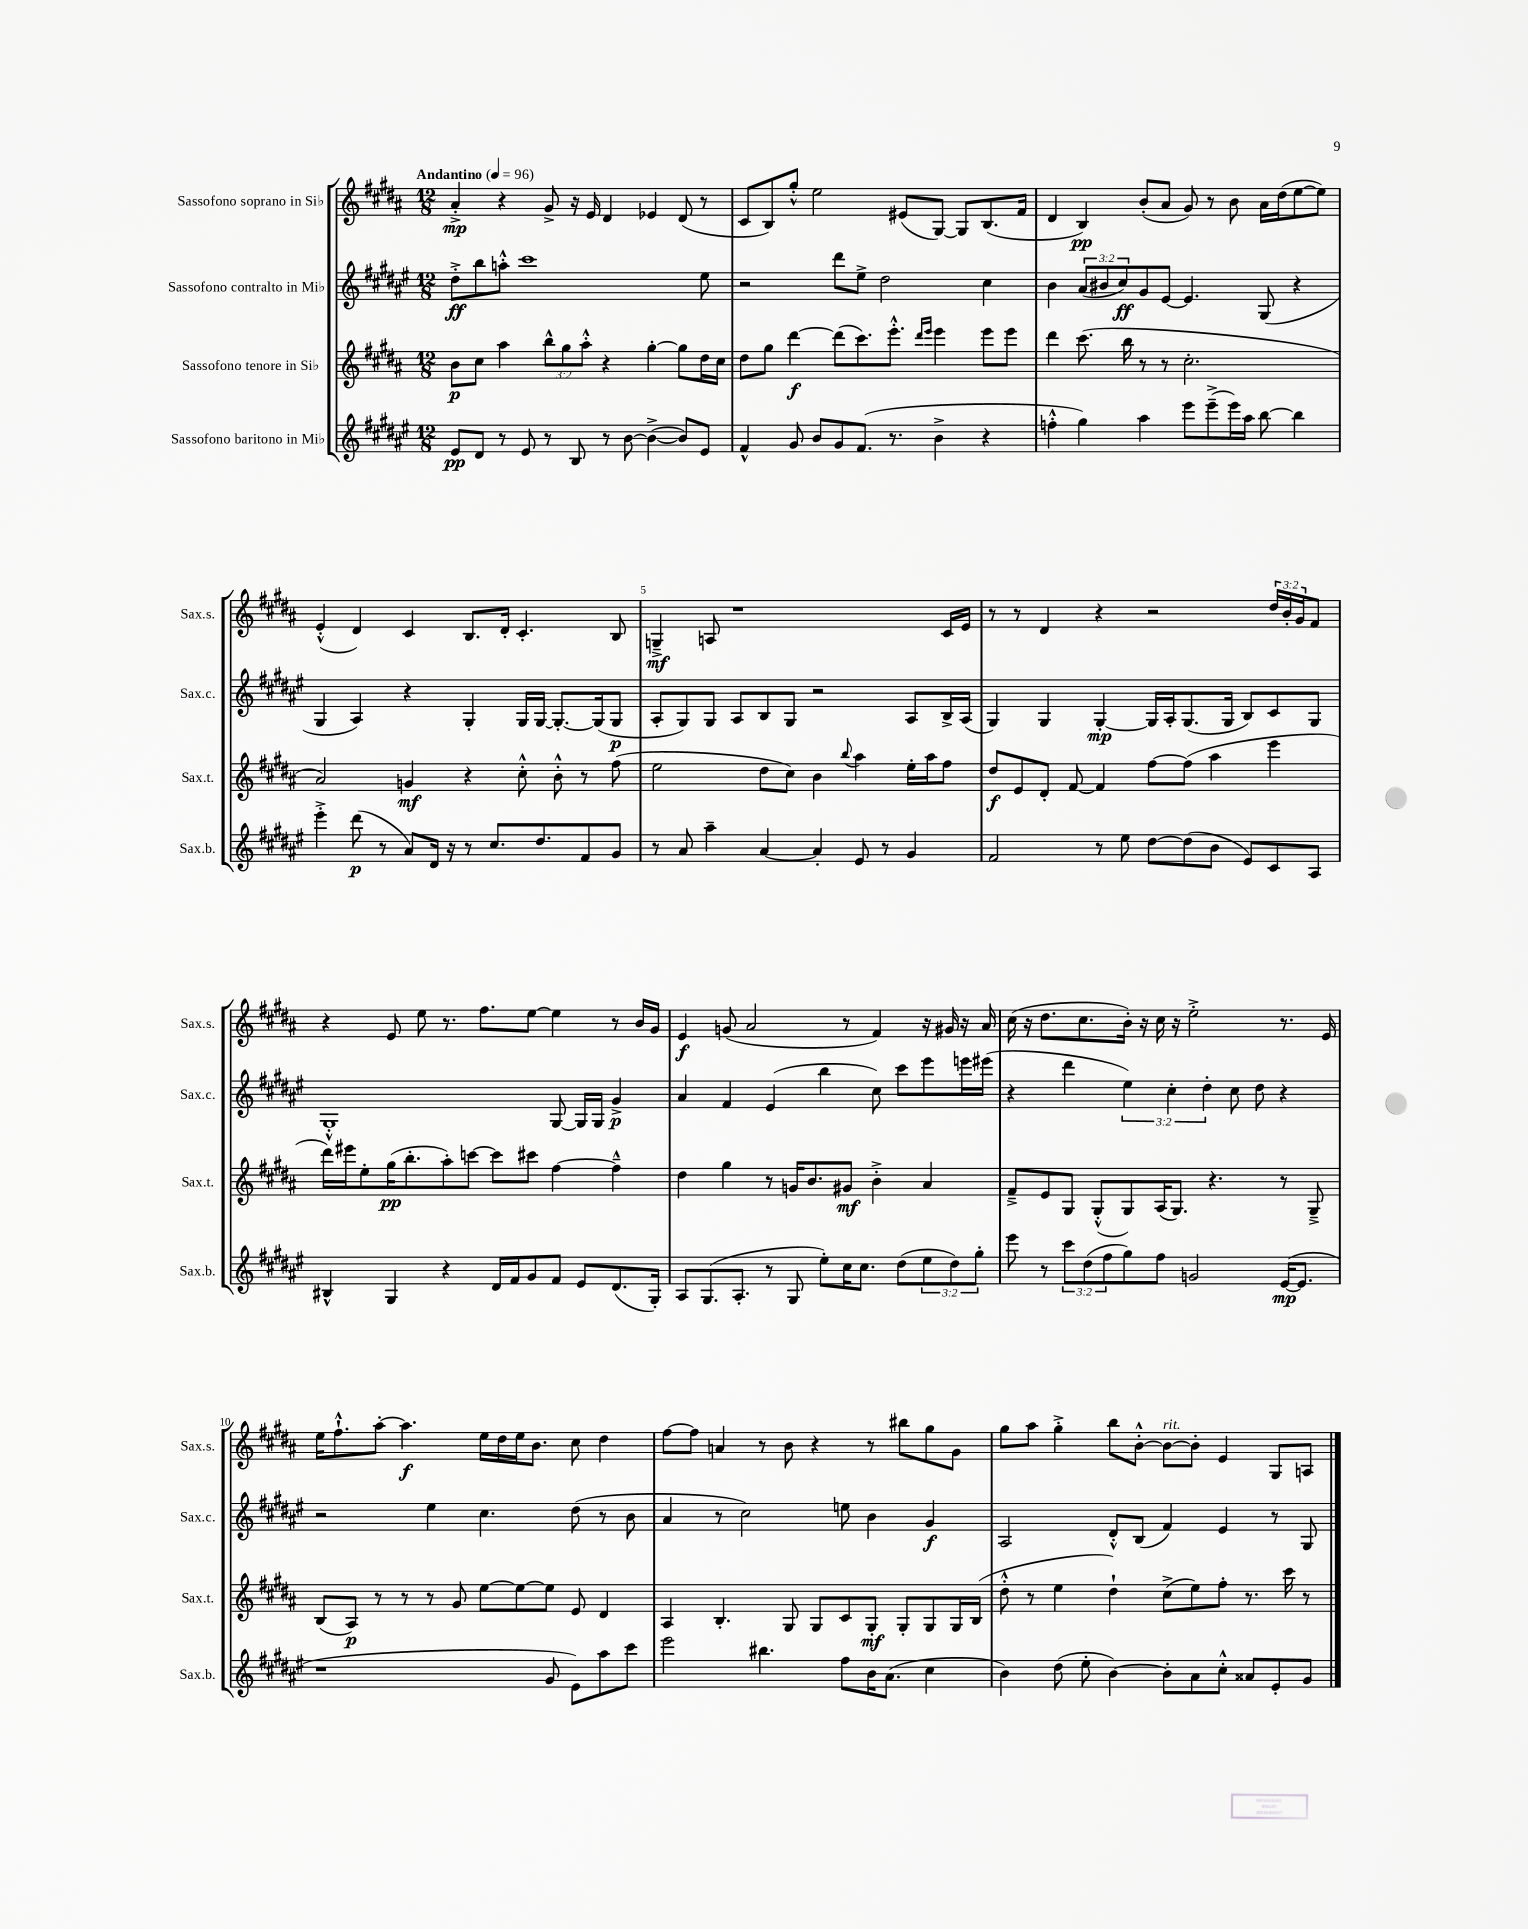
<<
\new StaffGroup <<
\new Staff = "s0" \with { instrumentName = "Sassofono soprano in Sib" shortInstrumentName = "Sax.s." } {
    \clef treble \key b \major \numericTimeSignature \time 12/8 \override Staff.TupletNumber.text = #tuplet-number::calc-fraction-text \tempo "Andantino" 4 = 96
    ais'4-.->\mp r4 gis'8-> r16 e'16 dis'4 ees'4 dis'8( r8 |
    cis'8 b8) gis''8-.-^ e''2 eis'8( gis8~) gis8 b8.( fis'16 |
    dis'4 b4\pp) b'8-.( ais'8 gis'8) r8 b'8 ais'16 dis''16( e''8~ e''8) |
    e'4-.-^( dis'4) cis'4 b8. dis'16-. cis'4.-. b8 |
    g4--->\mf a8 r1 cis'16 e'16 |
    r8 r8 dis'4 r4 r2 \tuplet 3/2 { dis''16 b'16-. gis'16 } fis'8 |
    r4 e'8 e''8 r8. fis''8. e''8~ e''4 r8 b'16 gis'16 |
    e'4\f g'8( ais'2 r8 fis'4) r16 gis'16 r16 ais'16 |
    cis''16( r16 dis''8. cis''8. b'16-.) r16 cis''16 r16 e''2-.-> r8. e'16 |
    e''16 fis''8.-!-^ ais''8~-. ais''4.\f e''16 dis''16 e''16 b'8. cis''8 dis''4 |
    fis''8~ fis''8 a'4 r8 b'8 r4 r8 bis''8 gis''8 gis'8 |
    gis''8 ais''8 gis''4-.-> b''8 b'8~-.-^ b'8~^\markup { \italic "rit." } b'8-. e'4 gis8 a8 \bar "|." |
}
\new Staff = "s1" \with { instrumentName = "Sassofono contralto in Mib" shortInstrumentName = "Sax.c." } {
    \clef treble \key fis \major \numericTimeSignature \time 12/8 \override Staff.TupletNumber.text = #tuplet-number::calc-fraction-text
    dis''8-.->\ff b''8 a''8-.-^ cis'''1 eis''8 |
    r2 dis'''8 eis''8-> dis''2 cis''4 |
    b'4 \tuplet 3/2 { ais'8( bis'8 cis''8\ff) } gis'8 eis'8~ eis'4. gis8( r4 |
    gis4 ais4) r4 gis4-. gis16 gis16~ gis8.~-. gis16( gis8\p |
    ais8-. gis8) gis8 ais8 b8 gis8 r2 ais8 b16-> ais16( |
    gis4) gis4 gis4~-.\mp gis16 ais16-. gis8.( gis16 b8) cis'8 gis8 |
    gis1-.-^ gis8~ gis16 gis16 gis'4->\p |
    ais'4 fis'4 eis'4( b''4 cis''8) cis'''8 eis'''8 e'''16 eis'''16( |
    r4 dis'''4 \tuplet 3/2 { eis''4) cis''4-. dis''4-. } cis''8 dis''8 r4 |
    r2 eis''4 cis''4. dis''8( r8 b'8 |
    ais'4 r8 cis''2) e''8 b'4 gis'4\f |
    ais2 dis'8-.-^ b8( fis'4) eis'4 r8 gis8 \bar "|." |
}
\new Staff = "s2" \with { instrumentName = "Sassofono tenore in Sib" shortInstrumentName = "Sax.t." } {
    \clef treble \key b \major \numericTimeSignature \time 12/8 \override Staff.TupletNumber.text = #tuplet-number::calc-fraction-text
    b'8\p cis''8 ais''4 \tuplet 3/2 { b''8-^ gis''8 ais''8-.-^ } r4 gis''4~-. gis''8 dis''16 cis''16 |
    dis''8 gis''8 dis'''4~\f dis'''8( cis'''8.) e'''8.-.-^ \grace { dis'''16 e'''16 } e'''4 e'''8 e'''8 |
    dis'''4 cis'''8.( b''16 r8 r8 cis''2.-. |
    ais'2) g'4\mf r4 cis''8-.-^ b'8-.-^ r8 fis''8( |
    e''2 dis''8 cis''8) b'4 \appoggiatura { b''8 } ais''4 e''16-. ais''16 fis''8 |
    dis''8\f e'8 dis'8-. fis'8~ fis'4 fis''8~ fis''8( ais''4 e'''4 |
    dis'''16) eis'''16 e''8-. gis''16\pp( b''8.-. ais''8-.) c'''8~ c'''8 cis'''8 fis''4~ fis''4---^ |
    dis''4 gis''4 r8 g'16 b'8. gis'8\mf b'4-.-> ais'4 |
    fis'8---> e'8 gis8 gis8-.-^( gis8) ais16( gis8.) r4. r8 gis8---> |
    b8( ais8\p) r8 r8 r8 gis'8 e''8~ e''8~ e''8 e'8 dis'4 |
    ais4 b4.-. gis8 gis8 cis'8 gis8-.\mf gis8-. gis8 gis16 b16( |
    dis''8-.-^ r8 e''4 dis''4-!) cis''8->( e''8) fis''8-. r8. cis'''16 r8 \bar "|." |
}
\new Staff = "s3" \with { instrumentName = "Sassofono baritono in Mib" shortInstrumentName = "Sax.b." } {
    \clef treble \key fis \major \numericTimeSignature \time 12/8 \override Staff.TupletNumber.text = #tuplet-number::calc-fraction-text
    eis'8\pp dis'8 r8 eis'8 r8 b8 r8 b'8~ b'4~->( b'8) eis'8 |
    fis'4-^ gis'8 b'8 gis'8 fis'8.( r8. b'4-> r4 |
    f''4-.-^ gis''4) ais''4 eis'''8 eis'''8--->( eis'''16) ais''16 b''8~ b''4 |
    eis'''4-.-> dis'''8\p( r8 ais'8) dis'16 r16 r8 cis''8. dis''8. fis'8 gis'8 |
    r8 ais'8 ais''4-- ais'4~ ais'4-. eis'8 r8 gis'4 |
    fis'2 r8 eis''8 dis''8~ dis''8( b'8 eis'8) cis'8 ais8 |
    bis4-^ gis4 r4 dis'16 fis'16 gis'8 fis'8 eis'8 dis'8.( gis16-.) |
    ais8 gis8.( ais8.-. r8 gis8 eis''8-.) cis''16 cis''8. dis''8( \tuplet 3/2 { eis''8 dis''8) gis''8-. } |
    eis'''8 r8 \tuplet 3/2 { cis'''8 dis''8( fis''8 } gis''8) fis''8 g'2 eis'16~\mp( eis'8. |
    r1 gis'8 eis'8) ais''8 cis'''8 |
    eis'''2 bis''4. fis''8 b'16 ais'8.( cis''4 |
    b'4) dis''8( eis''8-. b'4~) b'8-. ais'8 cis''8-.-^ aisis'8 eis'8-. gis'8 \bar "|." |
}
>>
>>
\layout { \context { \Score \override BarNumber.break-visibility = ##(#f #t #t) barNumberVisibility = #(every-nth-bar-number-visible 5) } }
